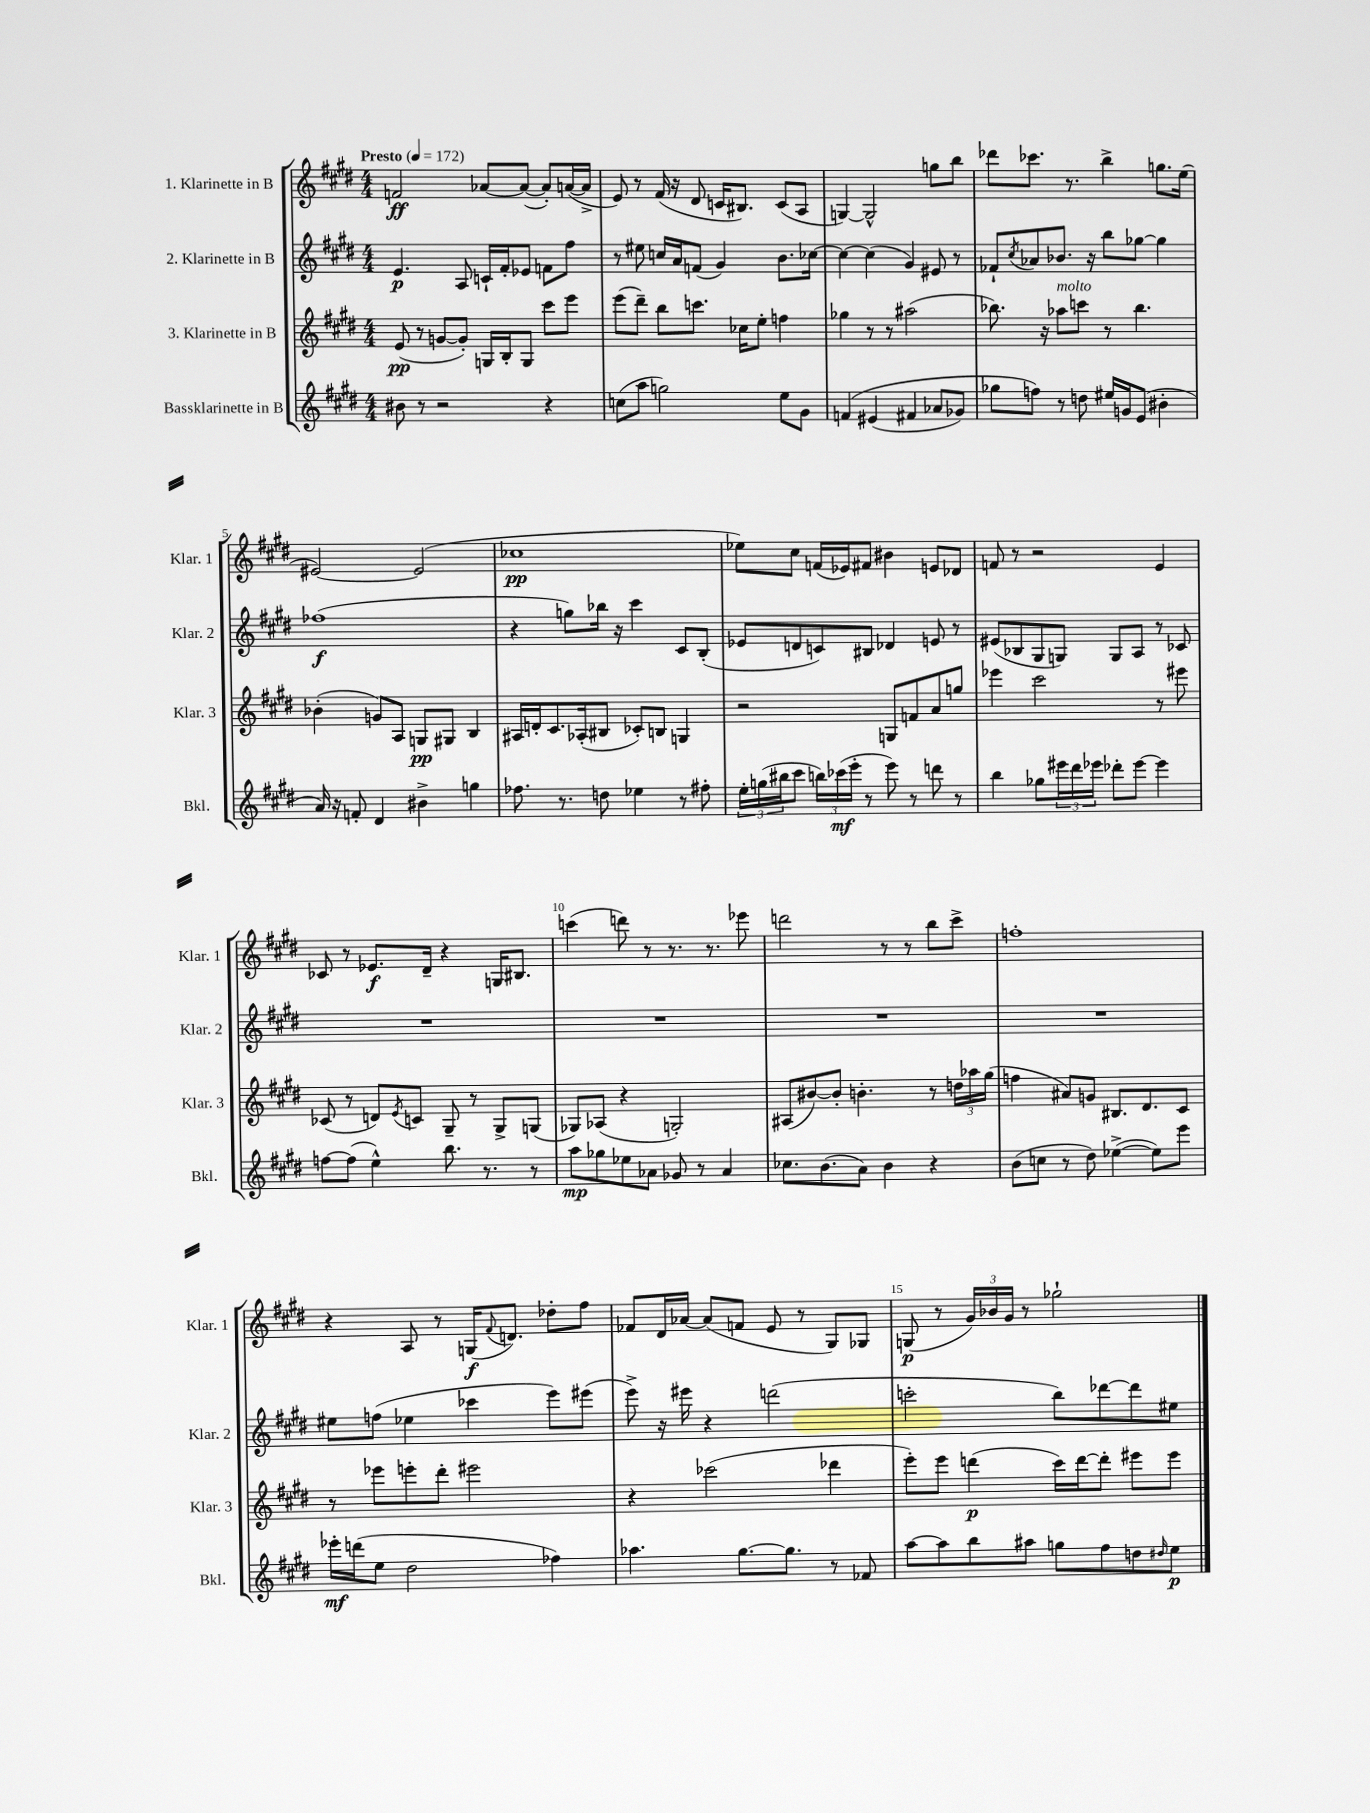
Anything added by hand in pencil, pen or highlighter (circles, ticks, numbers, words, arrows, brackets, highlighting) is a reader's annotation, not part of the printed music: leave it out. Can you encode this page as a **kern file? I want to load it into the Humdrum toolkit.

**kern	**dynam	**kern	**dynam	**kern	**dynam	**kern	**dynam
*part4	*part4	*part3	*part3	*part2	*part2	*part1	*part1
*staff4	*staff4	*staff3	*staff3	*staff2	*staff2	*staff1	*staff1
*I"Bassklarinette in B	*	*I"3. Klarinette in B	*	*I"2. Klarinette in B	*	*I"1. Klarinette in B	*
*I'Bkl.	*	*I'Klar. 3	*	*I'Klar. 2	*	*I'Klar. 1	*
*clefG2	*	*clefG2	*	*clefG2	*	*clefG2	*
*k[f#c#g#d#]	*	*k[f#c#g#d#]	*	*k[f#c#g#d#]	*	*k[f#c#g#d#]	*
*M4/4	*	*M4/4	*	*M4/4	*	*M4/4	*
*MM172	*	*MM172	*	*MM172	*	*MM172	*
=1	=1	=1	=1	=1	=1	=1	=1
!	!	!	!	!	!	!LO:TX:a:B:t=Presto	!
8b#X\	.	(8e/	pp	4.e/	p	2fn/	ff
8r	.	8r	.	.	.	.	.
2r	.	[8gn/L	.	.	.	.	.
.	.	8g'/J])	.	8A/	.	.	.
.	.	16Gn/LL	.	16cn`/LL	.	[8a-X/L	.
.	.	16B'/J	.	16f#'/J	.	.	.
.	.	8G/J	.	8e-X/J	.	(8a-/J_	.
4r	.	8ccc#\L	.	8fn\L	.	8a-'/L])	.
.	.	8eee\J	.	8ff#\J	.	([16an/L	.
.	.	.	.	.	.	16a^/JJ]	.
=2	=2	=2	=2	=2	=2	=2	=2
(8ccn\L	.	(8eee\L	.	8r	.	8e/)	.
8aa\J	.	8ddd#~\J)	.	8ee#X\	.	8r	.
2ggn\)	.	8bb\L	.	16ccn/LL	.	(16f#/	.
.	.	.	.	16a/J	.	16r	.
.	.	8.cccn\J	.	(8fn/J	.	8d#/	.
.	.	.	.	4g#/)	.	16cn/KL	.
.	.	16cc-X\KL	.	.	.	8.B#X/J)	.
.	.	8ee'\J	.	.	.	.	.
8ee\L	.	4ffn\	.	8.b\L	.	(8c/L	.
8g#\J	.	.	.	.	.	8A/J	.
.	.	.	.	[16cc-X\Jk	.	.	.
=3	=3	=3	=3	=3	=3	=3	=3
(4fn/	.	4gg-X\	.	4cc-\_	.	[4Gn/)	.
(4e#X/	.	8r	.	(4cc-\]	.	2G^^/]	.
.	.	8r	.	.	.	.	.
4f#X/	.	(2aa#X\	.	4g#/)	.	.	.
8a-X/L	.	.	.	8e#X/	.	8ggn\L	.
8g-X/J)	.	.	.	8r	.	8bb\J	.
=4	=4	=4	=4	=4	=4	=4	=4
8gg-X\L	.	8.bb-X\)	.	8f-X`/L	.	8ddd-X\L	.
.	.	.	.	8qcc#/	.	.	.
8ffn\J)	.	.	.	8a-X/	.	8.ccc-X\J	.
.	.	16r	.	.	.	.	.
!	!	!LO:TX:a:i:t=molto	!	!	!	!	!
8r	.	8aa-X\L	.	8.b-X/J	.	.	.
.	.	.	.	.	.	8.r	.
8ddn\	.	8cccn\J	.	.	.	.	.
.	.	.	.	16r	.	.	.
16ee#X/LL	.	8r	.	8bb\L	.	4bb^\	.
16gn/J	.	.	.	.	.	.	.
(8e/J	.	4.bb-\	.	[8gg-X\J	.	.	.
4b#X'\	.	.	.	4gg-\]	.	8.ggn\L	.
.	.	.	.	.	.	(16ee\Jk	.
!!LO:LB:g=z
=5	=5	=5	=5	=5	=5	=5	=5
16a/)	.	(4b-X'\	.	(1ff-X	f	[2e#X/)	.
16r	.	.	.	.	.	.	.
8fn'/	.	.	.	.	.	.	.
4d#/	.	8gn/L)	.	.	.	.	.
.	.	8A/J	.	.	.	.	.
4b#X^\	.	8Gn/L	pp	.	.	(2e#/]	.
.	.	8G#X/J	.	.	.	.	.
4ggn\	.	4B/	.	.	.	.	.
=6	=6	=6	=6	=6	=6	=6	=6
8.ff-X\	.	16A#X/LL	.	4r	.	1cc-X	pp
.	.	16dn'/J	.	.	.	.	.
.	.	8.c#/	.	.	.	.	.
8.r	.	.	.	.	.	.	.
.	.	.	.	8ggn\L)	.	.	.
.	.	(16A-X'/k	.	.	.	.	.
8ddn\	.	8B#X/J	.	16bb-X\Jk	.	.	.
.	.	.	.	16r	.	.	.
4ee-X\	.	8c-X'/L)	.	4ccc#\	.	.	.
.	.	8Bn/J	.	.	.	.	.
8r	.	4Gn/	.	8c#/L	.	.	.
8ff#X'\	.	.	.	(8B'/J	.	.	.
=7	=7	=7	=7	=7	=7	=7	=7
24ee'\LL	.	2r	.	8e-X/L	.	8ee-X\L)	.
(24ggn\	.	.	.	.	.	.	.
24bb#X\J	.	.	.	.	.	.	.
8ccc#\J	.	.	.	8dn/	.	8cc#\J	.
24bbn\LL)	.	.	.	8cn/)	.	(16fn/LL	.
(24ccc-X\	mf	.	.	.	.	.	.
.	.	.	.	.	.	16e-X/J)	.
24eee'\JJ	.	.	.	.	.	.	.
8r	.	.	.	8B#X/J	.	8f#X/J	.
8eee\)	.	8Gn/L	.	4d-X/	.	4b#X\	.
8r	.	8fn/	.	.	.	.	.
8dddn\	.	8a/	.	8en/	.	8en/L	.
8r	.	8ggn/J	.	8r	.	8d-X/J	.
=8	=8	=8	=8	=8	=8	=8	=8
4bb\	.	4eee-X\	.	(8e#X/L	.	8fn/	.
.	.	.	.	8B-X/	.	8r	.
8gg-X\L	.	2ccc#\	.	8G#/	.	2r	.
24eee#X\L	.	.	.	8Gn/J)	.	.	.
24ddd#\	.	.	.	.	.	.	.
24eee-X\JJ	.	.	.	.	.	.	.
8ddd-X'\L	.	.	.	8G/L	.	.	.
[8eee-\J	.	.	.	8A/J	.	.	.
4eee-\]	.	8r	.	8r	.	4e/	.
.	.	8eee#X\	.	8c-X/	.	.	.
!!LO:LB:g=z
=9	=9	=9	=9	=9	=9	=9	=9
[8ffn\L	.	(8c-X/	.	1r	.	8c-X/	.
(8ff\J]	.	8r	.	.	.	8r	.
4ee^^\)	.	8dn/L)	.	.	.	8.e-X/L	f
.	.	8qe/	.	.	.	.	.
.	.	8cn/J	.	.	.	.	.
.	.	.	.	.	.	16d#~/Jk	.
8.bb\	.	8G#~/	.	.	.	4r	.
.	.	8r	.	.	.	.	.
8.r	.	.	.	.	.	.	.
.	.	8G#^/L	.	.	.	16Gn/KL	.
.	.	.	.	.	.	8.B#X/J	.
8r	.	(8Gn/J	.	.	.	.	.
=10	=10	=10	=10	=10	=10	=10	=10
8aa\L	mp	8G-X/L)	.	1r	.	(4cccn\	.
8gg-X\	.	(8A-X/J	.	.	.	.	.
8ee-X\	.	4r	.	.	.	8dddn\)	.
8a-X\J	.	.	.	.	.	8r	.
8g-X/	.	2Gn'/)	.	.	.	8.r	.
8r	.	.	.	.	.	.	.
.	.	.	.	.	.	8.r	.
4a-/	.	.	.	.	.	.	.
.	.	.	.	.	.	8eee-X\	.
=11	=11	=11	=11	=11	=11	=11	=11
8.cc-X\L	.	(8A#X/L	.	1r	.	2dddn\	.
.	.	[8b#X/)	.	.	.	.	.
(8.b\	.	.	.	.	.	.	.
.	.	8b#'/J]	.	.	.	.	.
8a\J)	.	4.bn'\	.	.	.	.	.
4b\	.	.	.	.	.	8r	.
.	.	.	.	.	.	8r	.
4r	.	8r	.	.	.	8bb\L	.
.	.	24ddn\LL	.	.	.	8ccc#^\J	.
.	.	24aa-X\	.	.	.	.	.
.	.	(24gg#\JJ	.	.	.	.	.
=12	=12	=12	=12	=12	=12	=12	=12
(8b\L	.	4ffn\	.	1r	.	1ffn'	.
8ccn\J	.	.	.	.	.	.	.
8r	.	8a#X/L)	.	.	.	.	.
8dd#\)	.	8gn/J	.	.	.	.	.
([4ee-X^\	.	8.B#X/L	.	.	.	.	.
.	.	8.d#/	.	.	.	.	.
8ee-\L])	.	.	.	.	.	.	.
8eee\J	.	8c#/J	.	.	.	.	.
!!LO:LB:g=z
=13	=13	=13	=13	=13	=13	=13	=13
16eee-X'\LL	mf	8r	.	8ee#X\L	.	4r	.
(16dddn\J	.	.	.	.	.	.	.
8ee\J	.	8eee-X\L	.	(8ffn\J	.	.	.
2dd#\	.	8eeen'\	.	4ee-X\	.	8A/	.
.	.	8ddd#'\J	.	.	.	8r	.
.	.	2eee#X\	.	4ccc-X\	.	(16Gn/KL	f
.	.	.	.	.	.	8qqf#/	.
.	.	.	.	.	.	8.dn/J)	.
4ff-X\)	.	.	.	8eee\L)	.	8dd-X'\L	.
.	.	.	.	(8eee#X\J	.	8ff#\J	.
=14	=14	=14	=14	=14	=14	=14	=14
4.aa-X\	.	4r	.	8eee^\)	.	8f-X/L	.
.	.	.	.	16r	.	16d#/L	.
.	.	.	.	16eee#X\	.	[16a-X/JJ	.
.	.	(2ccc-X\	.	4r	.	(8a-/L]	.
[8.gg#\L	.	.	.	.	.	8fn/J	.
.	.	.	.	(2dddn\	.	8e/	.
8.gg#\J]	.	.	.	.	.	.	.
.	.	.	.	.	.	8r	.
8r	.	4ddd-X\	.	.	.	8G#/L)	.
8f-X/	.	.	.	.	.	8G-X/J	.
=15	=15	=15	=15	=15	=15	=15	=15
[8aa\L	.	8eee'\L)	.	2cccn'\	.	(8Gn/	p
8aa\]	.	8eee\J	.	.	.	8r	.
8bb\	.	(4dddn\	p	.	.	24g#/LL)	.
.	.	.	.	.	.	24b-X/	.
.	.	.	.	.	.	24g#/JJ	.
8aa#X\J	.	.	.	.	.	8r	.
8ggn\L	.	16ccc#\LL)	.	8bb\L)	.	2gg-X`\	.
.	.	[16ddd\J	.	.	.	.	.
8ff#\	.	8ddd'\J]	.	[8ddd-X\	.	.	.
8ddn\	.	8eee#X\L	.	8ddd-\]	.	.	.
16qqdd#X/	.	.	.	.	.	.	.
8ee\J	p	8eee#\J	.	8ee#X\J	.	.	.
==	==	==	==	==	==	==	==
*-	*-	*-	*-	*-	*-	*-	*-
